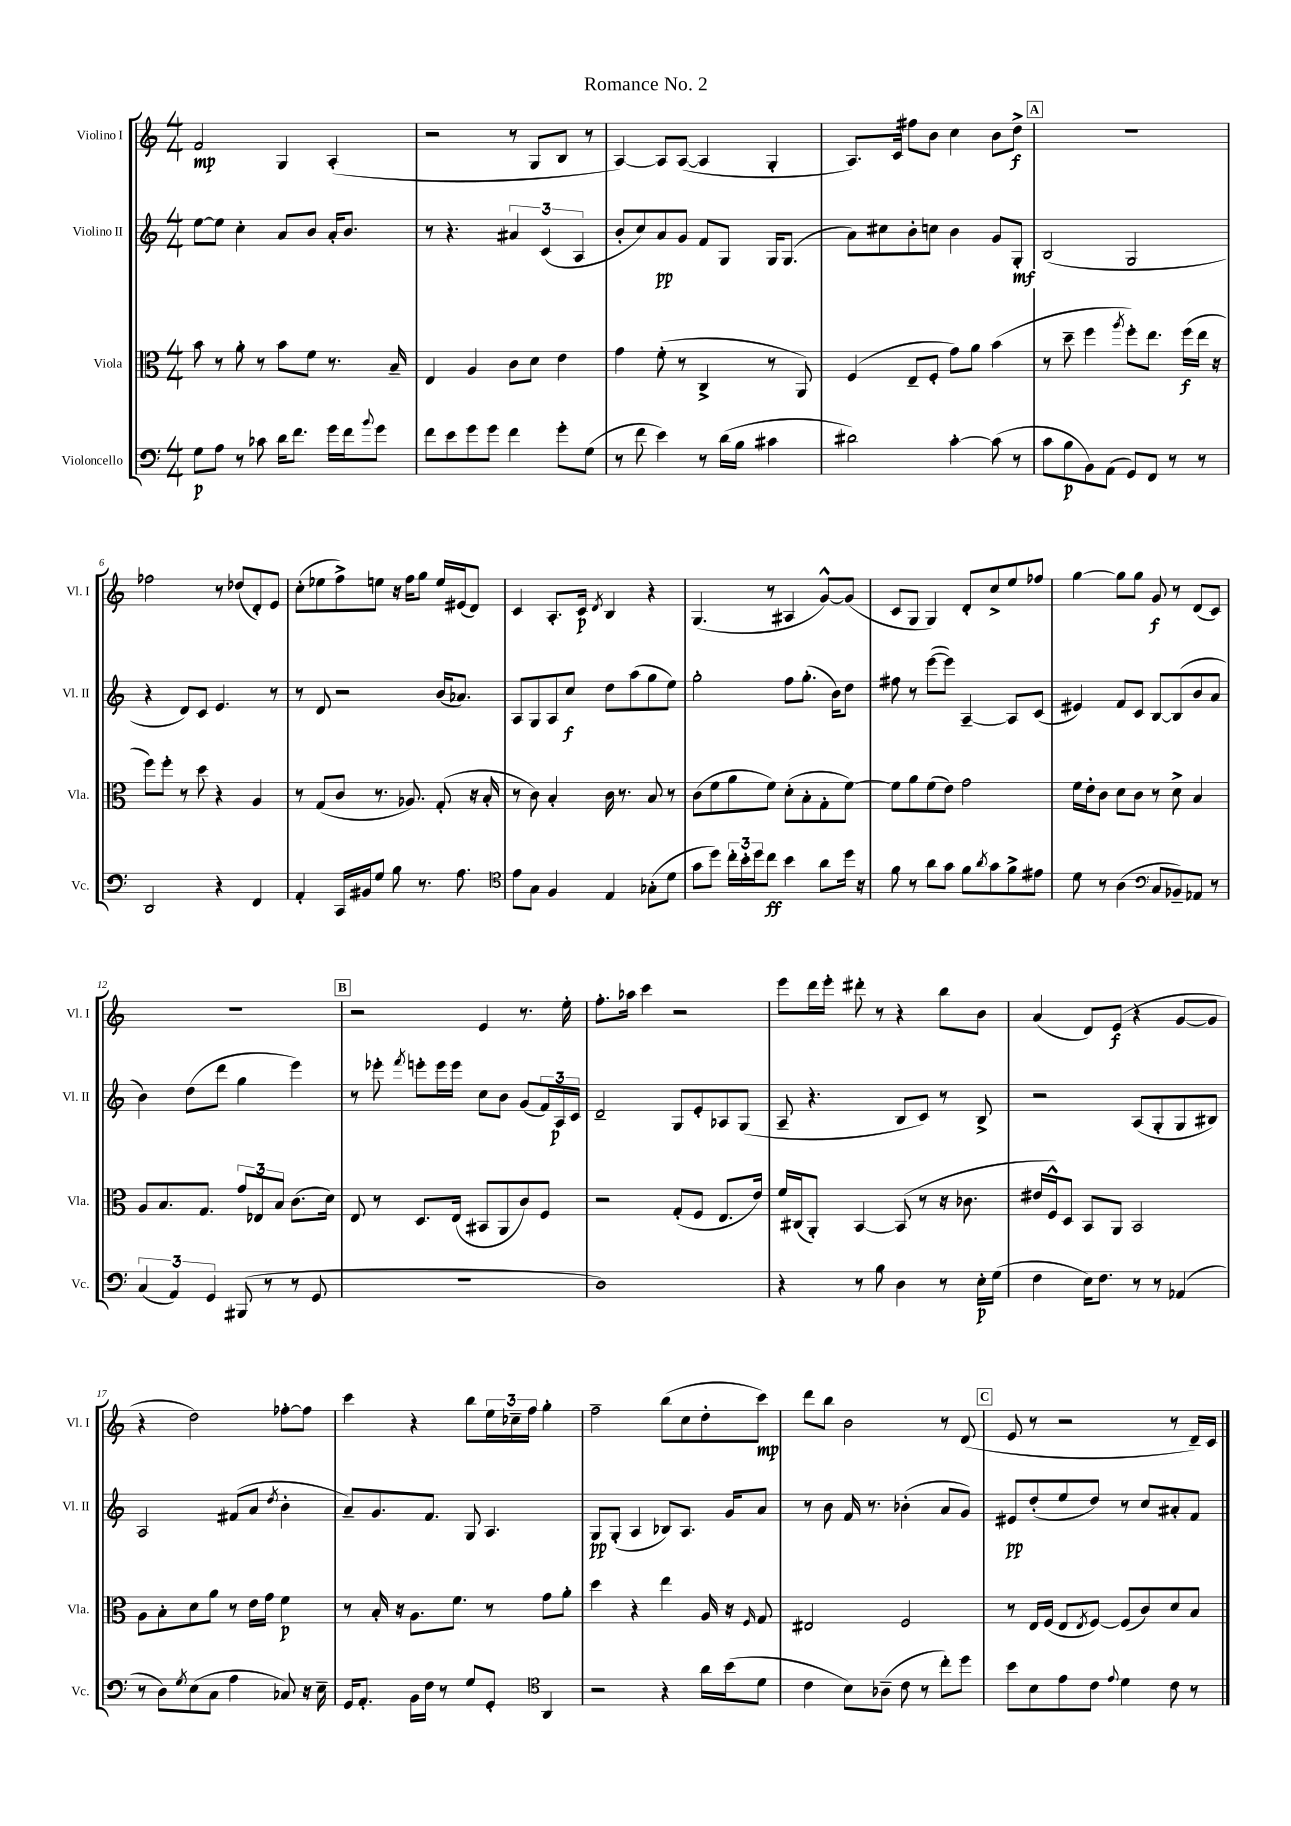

**kern	**dynam	**kern	**dynam	**kern	**dynam	**kern	**dynam
*part4	*part4	*part3	*part3	*part2	*part2	*part1	*part1
*staff4	*staff4	*staff3	*staff3	*staff2	*staff2	*staff1	*staff1
*I"Violoncello	*	*I"Viola	*	*I"Violino II	*	*I"Violino I	*
*I'Vc.	*	*I'Vla.	*	*I'Vl. II	*	*I'Vl. I	*
*clefF4	*	*clefC3	*	*clefG2	*	*clefG2	*
*k[]	*	*k[]	*	*k[]	*	*k[]	*
*M4/4	*	*M4/4	*	*M4/4	*	*M4/4	*
=1	=1	=1	=1	=1	=1	=1	=1
8G\L	p	8b\	.	[8ee\L	.	2f/	mp
8A\J	.	8r	.	8ee\J]	.	.	.
8r	.	8a'\	.	4cc'\	.	.	.
8c-X\	.	8r	.	.	.	.	.
16d\KL	.	8b\L	.	8a/L	.	4G/	.
8.f\J	.	.	.	.	.	.	.
.	.	8f\J	.	8b/J	.	.	.
16g\LL	.	8.r	.	16a'/KL	.	(4A'/	.
16f\J	.	.	.	8.b/J	.	.	.
8qqb/	.	.	.	.	.	.	.
8g\J	.	.	.	.	.	.	.
.	.	16B~/	.	.	.	.	.
=2	=2	=2	=2	=2	=2	=2	=2
8f\L	.	4E/	.	8r	.	2r	.
8e\	.	.	.	4.r	.	.	.
8g\	.	4A/	.	.	.	.	.
8g\J	.	.	.	.	.	.	.
4f\	.	8c\L	.	6a#X/	.	8r	.
.	.	8d\J	.	.	.	8G/L	.
.	.	.	.	(6c/	.	.	.
8g'\L	.	4e\	.	.	.	8B/J	.
.	.	.	.	6A/	.	.	.
(8G\J	.	.	.	.	.	8r	.
=3	=3	=3	=3	=3	=3	=3	=3
8r	.	4g\	.	8b'/L	.	[4A/)	.
8f\	.	.	.	8cc/)	.	.	.
4e\)	.	(8f'\	.	8a/	pp	8A/L]	.
.	.	8r	.	8g/J	.	([8A/J	.
8r	.	4C^/	.	8f/L	.	4A/]	.
(16d\LL	.	.	.	8G/J	.	.	.
16B\JJ	.	.	.	.	.	.	.
4c#X\	.	8r	.	16G/KL	.	4G'/	.
.	.	.	.	(8.G/J	.	.	.
.	.	8AA/)	.	.	.	.	.
=4	=4	=4	=4	=4	=4	=4	=4
2d#X\)	.	(4F/	.	8a\L)	.	8.A/L)	.
.	.	.	.	8cc#X\	.	.	.
.	.	.	.	.	.	16c/Jk	.
.	.	8E~/L	.	8b'\	.	8ff#X\L	.
.	.	8F'/J	.	8ccn\J	.	8b\J	.
[4c'\	.	8g\L)	.	4b\	.	4cc\	.
.	.	8a\J	.	.	.	.	.
(8c\]	.	(4b\	.	8g/L	.	8b\L	.
8r	.	.	.	8G'/J	mf	8dd^\J	f
!!LO:REH:place=s1:t=A
=5	=5	=5	=5	=5	=5	=5	=5
8c\L	.	8r	.	(2B/	.	1r	.
8B\	p	8dd~\	.	.	.	.	.
8BB\)	.	4ff\	.	.	.	.	.
(8AA\J	.	.	.	.	.	.	.
.	.	8qaa/	.	.	.	.	.
8GG/L)	.	8ff'\L)	.	2G/	.	.	.
8FF/J	.	8.ee\J	.	.	.	.	.
8r	.	.	.	.	.	.	.
.	.	(16ff\LL	f	.	.	.	.
8r	.	16ee\JJ	.	.	.	.	.
.	.	16r	.	.	.	.	.
!!LO:LB:g=z
=6	=6	=6	=6	=6	=6	=6	=6
2DD/	.	8ff\L)	.	4r	.	2ff-X\	.
.	.	8ff'\J	.	.	.	.	.
.	.	8r	.	8d/L)	.	.	.
.	.	8dd\	.	8c/J	.	.	.
4r	.	4r	.	4.e/	.	8r	.
.	.	.	.	.	.	(8dd-X/L	.
4FF/	.	4A/	.	.	.	8d'/)	.
.	.	.	.	8r	.	8e/J	.
=7	=7	=7	=7	=7	=7	=7	=7
4AA'/	.	8r	.	8r	.	(8cc'\L	.
.	.	(8G/L	.	8d/	.	8ee-X\	.
16CC/LL	.	8c/J	.	2r	.	8ff^\)	.
16BB#X/J	.	.	.	.	.	.	.
8G/J	.	8.r	.	.	.	8een\J	.
8B\	.	.	.	.	.	16r	.
.	.	8.A-X/)	.	.	.	16ff\KL	.
8.r	.	.	.	.	.	8gg\J	.
.	.	(8G'/	.	(16b/KL	.	16ee/LL	.
8.A\	.	.	.	8.a-X/J)	.	(16e#X/J	.
.	.	16r	.	.	.	8d/J)	.
.	.	16B'/	.	.	.	.	.
=8	=8	=8	=8	=8	=8	=8	=8
*clefC4	*	*	*	*	*	*	*
8e\L	.	8r	.	8A/L	.	4c/	.
8G\J	.	8c\)	.	8G/	.	.	.
4F/	.	4B'/	.	8A/	.	8.A'/L	.
.	.	.	.	8cc/J	f	.	.
.	.	.	.	.	.	16c/Jk	p
.	.	.	.	.	.	8qd/	.
4E/	.	16c\	.	8dd\L	.	4B/	.
.	.	8.r	.	.	.	.	.
.	.	.	.	(8aa\	.	.	.
(8G-X'\L	.	8B/	.	8gg\	.	4r	.
8d\J	.	8r	.	8ee\J)	.	.	.
=9	=9	=9	=9	=9	=9	=9	=9
8g\L	.	(8c\L	.	2gg'\	.	(4.G/	.
8dd\J)	.	8f\	.	.	.	.	.
24cc'\LL	.	8a\	.	.	.	.	.
24b'\	.	.	.	.	.	.	.
24dd\J	.	.	.	.	.	.	.
8cc\J	ff	8f\J)	.	.	.	8r	.
4b\	.	(8d'\L	.	8ff\L	.	4A#X/	.
.	.	8B'\	.	(8.gg'\J	.	.	.
8a\L	.	8G'\	.	.	.	[8g^^/L)	.
.	.	.	.	16b\KL)	.	.	.
16dd\Jk	.	[8f\J)	.	8dd\J	.	(8g/J]	.
16r	.	.	.	.	.	.	.
=10	=10	=10	=10	=10	=10	=10	=10
8f\	.	8f\L]	.	8ff#X\	.	8c/L	.
8r	.	8a\	.	8r	.	8G/J	.
8a\L	.	(8f\	.	([8eee\L	.	4G/)	.
8g\J	.	8e\J)	.	8eee\J])	.	.	.
8f\L	.	2g\	.	[4A~/	.	8d'/L	.
8qa/	.	.	.	.	.	.	.
8g\	.	.	.	.	.	8cc^/	.
8f^\	.	.	.	8A/L]	.	8ee/	.
8e#X\J	.	.	.	(8c/J	.	8ff-X/J	.
=11	=11	=11	=11	=11	=11	=11	=11
8d\	.	16f\LL	.	4e#X/)	.	[4gg\	.
.	.	16e'\J	.	.	.	.	.
8r	.	8c\J	.	.	.	.	.
(4A\	.	8d\L	.	8f/L	.	8gg\L]	.
.	.	8c\J	.	8c/J	.	8gg\J	.
*clefF4	*	*	*	*	*	*	*
8C/L	.	8r	.	[8B/L	.	8g/	f
8BB-X~/)	.	8d^\	.	(8B/]	.	8r	.
8AA-X/J	.	4B/	.	8b/	.	(8d/L	.
8r	.	.	.	8a/J	.	8c/J)	.
!!LO:LB:g=z
=12	=12	=12	=12	=12	=12	=12	=12
(6C/	.	8A/L	.	4b\)	.	1r	.
.	.	8.B/	.	.	.	.	.
6AA/)	.	.	.	.	.	.	.
.	.	.	.	(8dd\L	.	.	.
.	.	8.G/J	.	.	.	.	.
6GG/	.	.	.	.	.	.	.
.	.	.	.	8ddd\J	.	.	.
(8BBB#X/	.	12g/L	.	4gg\	.	.	.
.	.	12E-X/	.	.	.	.	.
8r	.	.	.	.	.	.	.
.	.	12B/J	.	.	.	.	.
8r	.	(8.c\L	.	4eee\)	.	.	.
8GG/	.	.	.	.	.	.	.
.	.	16d\Jk)	.	.	.	.	.
!!LO:REH:place=s1:t=B
=13	=13	=13	=13	=13	=13	=13	=13
1r	.	8E/	.	8r	.	2r	.
.	.	8r	.	8eee-X'\	.	.	.
.	.	.	.	8qfff/	.	.	.
.	.	8.D/L	.	8eeen'\L	.	.	.
.	.	.	.	16eee\L	.	.	.
.	.	(16E/Jk	.	16eee\JJ	.	.	.
.	.	8BB#X/L	.	8cc\L	.	4e/	.
.	.	8AA/	.	8b\J	.	.	.
.	.	8c/)	.	(8g/L	.	8.r	.
.	.	8F/J	.	24f/L)	.	.	.
.	.	.	.	24A/	p	.	.
.	.	.	.	.	.	16ee'\	.
.	.	.	.	24c/JJ	.	.	.
=14	=14	=14	=14	=14	=14	=14	=14
1D)	.	2r	.	2d~/	.	8.ff'\L	.
.	.	.	.	.	.	16aa-X\Jk	.
.	.	.	.	.	.	4ccc\	.
.	.	(8G'/L	.	8G/L	.	2r	.
.	.	8F/J	.	8e'/	.	.	.
.	.	8.E/L	.	8A-X/	.	.	.
.	.	.	.	(8G/J	.	.	.
.	.	16e/Jk)	.	.	.	.	.
=15	=15	=15	=15	=15	=15	=15	=15
4r	.	16f/LL	.	8A~/	.	8eee\L	.
.	.	(16C#X/J	.	.	.	.	.
.	.	8AA'/J)	.	4.r	.	16ddd\L	.
.	.	.	.	.	.	16eee'\JJ	.
8r	.	[4BB/	.	.	.	8ddd#X'\	.
8B\	.	.	.	.	.	8r	.
4D\	.	(8BB/]	.	8B/L	.	4r	.
.	.	8r	.	8c/J)	.	.	.
8r	.	16r	.	8r	.	8bb\L	.
.	.	8.c-X\	.	.	.	.	.
16E'\LL	p	.	.	8B^/	.	8b\J	.
(16G\JJ	.	.	.	.	.	.	.
=16	=16	=16	=16	=16	=16	=16	=16
4F\	.	16e#X/LL	.	2r	.	(4a/	.
.	.	16F^^/J)	.	.	.	.	.
.	.	8D/J	.	.	.	.	.
16E\KL)	.	8BB/L	.	.	.	8d/L)	.
8.F\J	.	.	.	.	.	.	.
.	.	8AA/J	.	.	.	(8e/J	f
8r	.	2BB/	.	(8A/L	.	4r	.
8r	.	.	.	8G'/	.	.	.
(4AA-X/	.	.	.	8G/	.	[8g/L	.
.	.	.	.	8B#X/J)	.	8g/J]	.
!!LO:LB:g=z
=17	=17	=17	=17	=17	=17	=17	=17
8r	.	8A\L	.	2A/	.	4r	.
8D\L)	.	8B'\	.	.	.	.	.
8qG/	.	.	.	.	.	.	.
(8E\	.	8d\	.	.	.	2dd\)	.
8C\J	.	8a\J	.	.	.	.	.
4A\	.	8r	.	(8f#X/L	.	.	.
.	.	16e\LL	.	8a/J	.	.	.
.	.	16g\JJ	.	.	.	.	.
.	.	.	.	8qdd/	.	.	.
8C-X/)	.	4f\	p	4b'\	.	[8ff-X'\L	.
16r	.	.	.	.	.	8ff-\J]	.
16E~\	.	.	.	.	.	.	.
=18	=18	=18	=18	=18	=18	=18	=18
16GG/KL	.	8r	.	8a~/L)	.	4ccc\	.
8.AA'/J	.	.	.	.	.	.	.
.	.	16B'/	.	8.g/	.	.	.
.	.	16r	.	.	.	.	.
16BB\LL	.	8.A\L	.	.	.	4r	.
16F\JJ	.	.	.	8.f/J	.	.	.
8r	.	.	.	.	.	.	.
.	.	8.f\J	.	.	.	.	.
8G/L	.	.	.	8G/	.	8bb\L	.
8GG'/J	.	8r	.	4.A/	.	24ee\L	.
.	.	.	.	.	.	24cc-X~\	.
.	.	.	.	.	.	24ff\JJ	.
*clefC4	*	*	*	*	*	*	*
4AA/	.	8g\L	.	.	.	4gg'\	.
.	.	8a'\J	.	.	.	.	.
=19	=19	=19	=19	=19	=19	=19	=19
2r	.	4dd\	.	8G/L	pp	2ff~\	.
.	.	.	.	(8G'/J	.	.	.
.	.	4r	.	4A/	.	.	.
4r	.	4ee\	.	8B-X/L)	.	(8bb\L	.
.	.	.	.	8.A/J	.	8cc\	.
16a\LL	.	16A/	.	.	.	8dd'\	.
(16b\J	.	16r	.	16g/KL	.	.	.
.	.	16qqF/	.	.	.	.	.
8d\J	.	8G/	.	8a/J	.	8ccc\J)	mp
=20	=20	=20	=20	=20	=20	=20	=20
4c\	.	2E#X/	.	8r	.	8ddd\L	.
.	.	.	.	8b\	.	8bb\J	.
8B\L)	.	.	.	16f/	.	2b\	.
.	.	.	.	8.r	.	.	.
(8A-X~\J	.	.	.	.	.	.	.
8c\	.	2F/	.	(4b-X'\	.	.	.
8r	.	.	.	.	.	.	.
8cc'\L)	.	.	.	8a/L	.	8r	.
8dd\J	.	.	.	8g/J)	.	(8d/	.
!!LO:REH:place=s1:t=C
=21	=21	=21	=21	=21	=21	=21	=21
8b\L	.	8r	.	8e#X/L	pp	8e/	.
8B\	.	16E/LL	.	(8dd'/	.	8r	.
.	.	(16F/JJ	.	.	.	.	.
8e\	.	8E/L	.	8ee/	.	2r	.
.	.	8qE/	.	.	.	.	.
8c\J	.	[8F/J)	.	8dd/J)	.	.	.
8qqe/	.	.	.	.	.	.	.
4d\	.	(8F/L]	.	8r	.	.	.
.	.	8c/)	.	8cc/L	.	.	.
8c\	.	8d/	.	8a#X'/	.	8r	.
8r	.	8B/J	.	8f/J	.	16d~/LL)	.
.	.	.	.	.	.	16c/JJ	.
==	==	==	==	==	==	==	==
*-	*-	*-	*-	*-	*-	*-	*-
